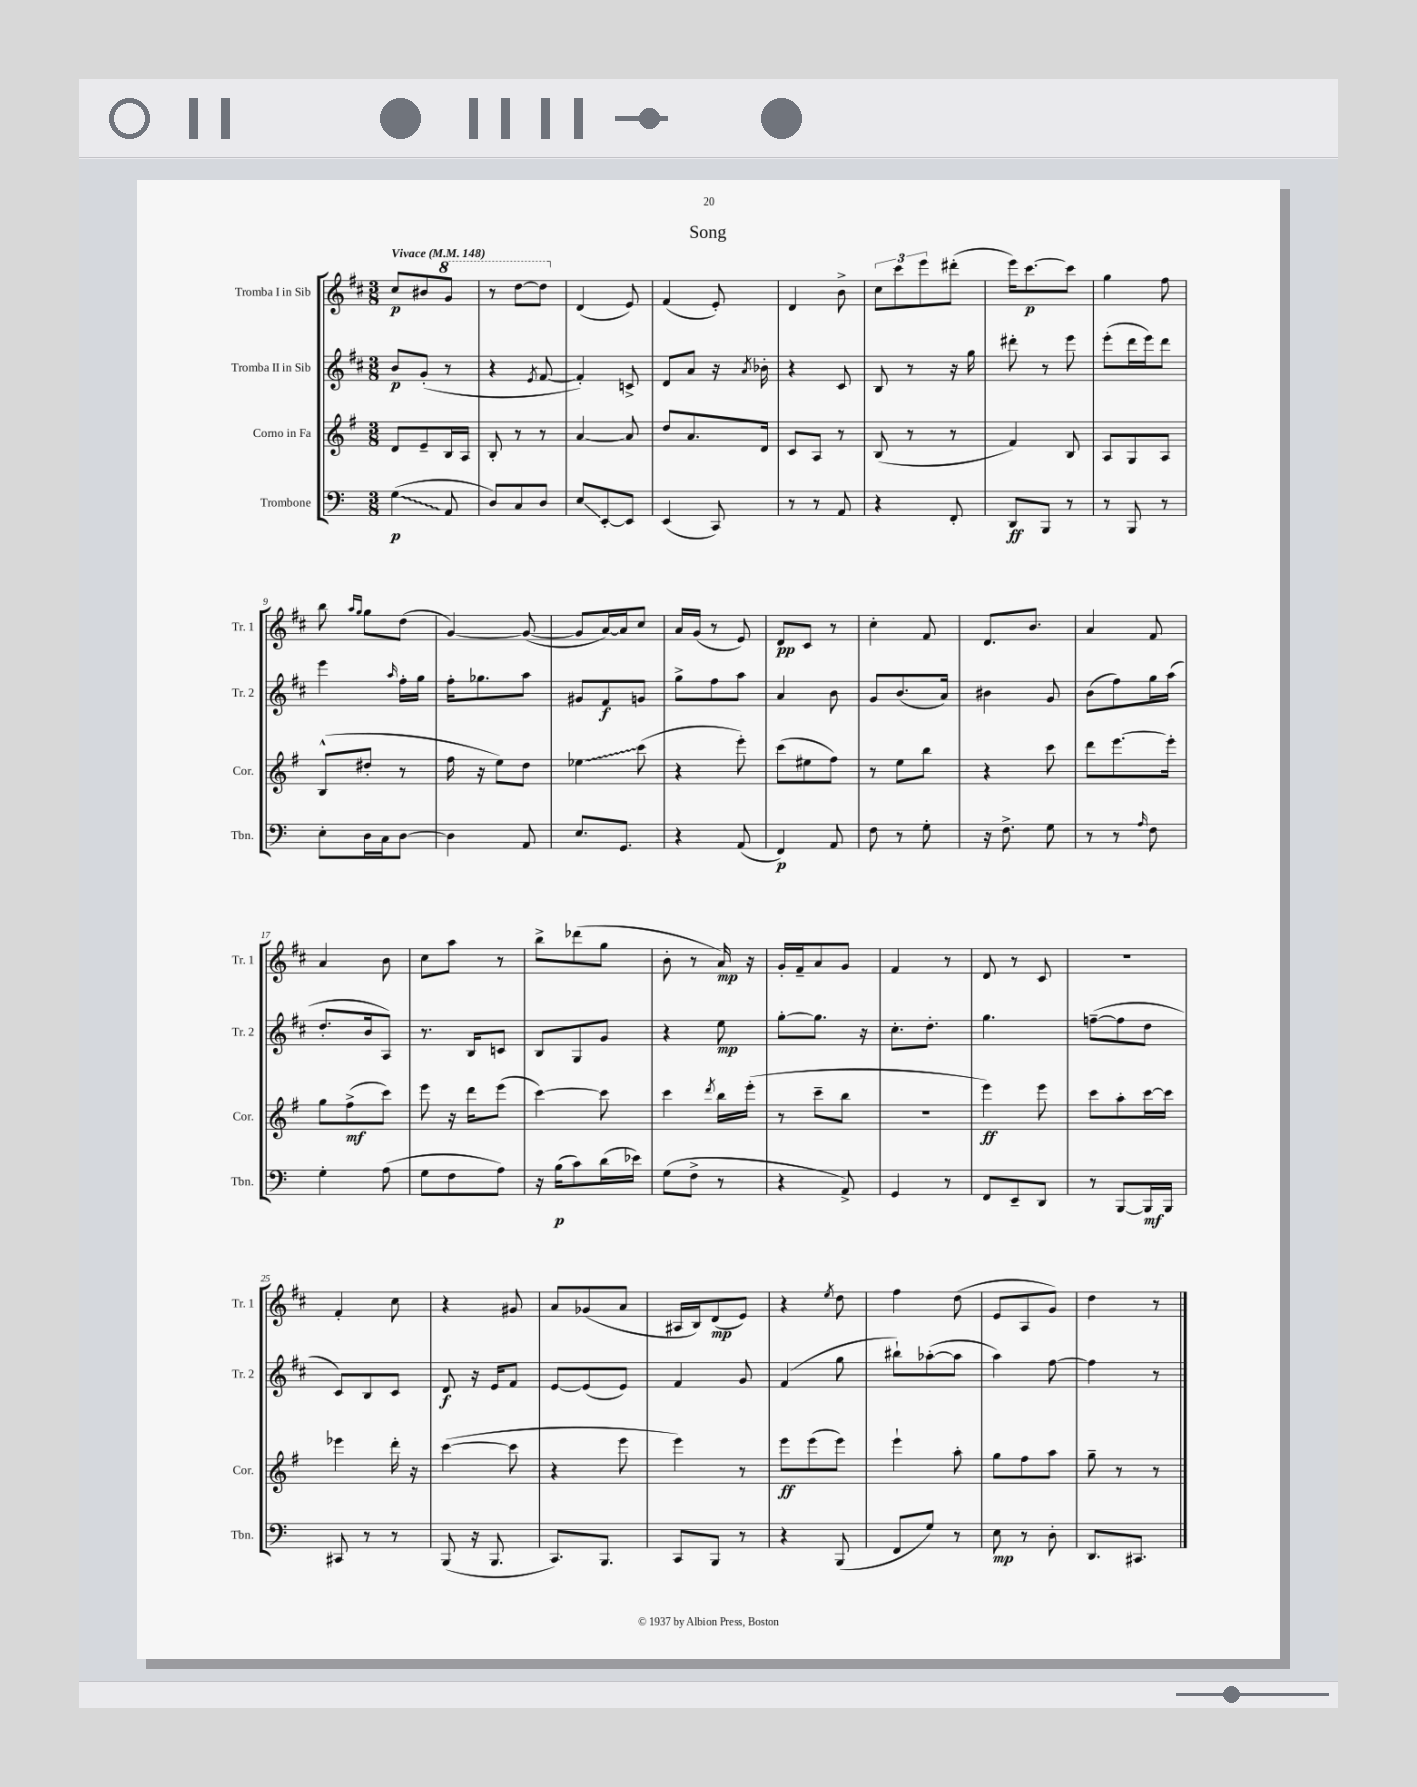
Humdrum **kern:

**kern	**kern	**kern	**kern
*staff4	*staff3	*staff2	*staff1
*clefF4	*clefG2	*clefG2	*clefG2
*k[]	*k[f#]	*k[f#c#]	*k[f#c#]
*M3/8	*M3/8	*M3/8	*M3/8
*MM148	*MM148	*MM148	*MM148
(4G\	8d/L	8b/L	8cc#/L
.	8e~/	(8g'/J	8b#/
8AA/	16B/L	8r	8gg/J
.	16A/JJ	.	.
=	=	=	=
8D/L)	8B'/	4r	8r
8C/	8r	.	[8ddd\L
.	.	8qe/	.
8D/J	8r	[8f#/	8ddd\]J
=	=	=	=
8E/L	[4a/	4f#'/])	(4d/
[8EE'/	.	.	.
8EE/]J	8a/]	8c^/	8e/)
=	=	=	=
(4EE/	8dd/L	8d/L	(4f#/
.	8.a/	8a/J	.
8CC/)	.	16r	8e'/)
.	.	8qa/	.
.	16d/Jk	16b-'\	.
=	=	=	=
8r	8c/L	4r	4d/
8r	8A/J	.	.
8AA/	8r	8c#/	8b^\
=	=	=	=
4r	(8B/	8B/	12cc#\L
.	.	.	12ccc#\
.	8r	8r	.
.	.	.	12eee\
8FF'/	8r	16r	(8ddd#'\J
.	.	16gg\	.
=	=	=	=
8DD/L	4f#/)	8ddd#'\	16eee\LK)
.	.	.	[8.ccc#\
8BBB/J	.	8r	.
8r	8B/	8eee\	8ccc#\]J
=	=	=	=
8r	8A/L	(8eee'\L	4gg\
8BBB/	8G/	16ddd\L	.
.	.	16eee\J)	.
8r	8A/J	8ddd\J	8ff#\
=	=	=	=
8E'\L	(8B^^/L	4eee\	8bb\
.	.	.	16qqaa/LL
.	.	.	16qqgg/JJ
16D\L	8dd#'/J	.	8gg\L
16C\J	.	.	.
.	.	16qqaa/	.
[8D\J	8r	16ff#'\LL	(8dd\J
.	.	16gg\JJ	.
=	=	=	=
4D\]	16ff#\	16ff#'\LK	[4g/)
.	16r	8.gg-\	.
.	8ee\L)	.	.
8AA/	8dd\J	8aa\J	(8g/_
=	=	=	=
8.E/L	4ee-\	8g#/L	8g/]L
.	.	8f#/	[16a/L)
8.GG/J	.	.	16a/]J
.	(8ccc\	8g/J	8cc#/J
=	=	=	=
4r	4r	8gg^\L	16a/LL
.	.	.	(16g/JJ
.	.	8ff#\	8r
(8AA/	8eee'\)	8aa\J	8e/)
=	=	=	=
4FF/)	(8ccc\L	4a/	8d/L
.	8ee#\	.	8c#/J
8AA/	8ff#\J)	8b\	8r
=	=	=	=
8F\	8r	8g/L	4cc#'\
8r	8ee\L	(8.b/	.
8G'\	8bb\J	.	8f#/
.	.	16a/Jk)	.
=	=	=	=
16r	4r	4b#\	8.d/L
8.F^\	.	.	.
.	.	.	8.b/J
8G\	8ccc\	8g/	.
=	=	=	=
8r	8ddd\L	(8b\L	4a/
8r	[8.eee\	8ff#\)	.
16qqA/	.	.	.
8F\	.	16gg\L	8f#/
.	16eee'\]Jk	(16aa\JJ	.
=	=	=	=
4G'\	8gg\L	8.dd'/L	4a/
.	(8ff#^\	.	.
.	.	16b/k	.
(8A\	8ccc\J)	8A/J)	8b\
=	=	=	=
8G\L	8eee\	8.r	8cc#\L
8F\	16r	.	8aa\J
.	16ddd\LK	16B/LK	.
8A\J)	(8eee\J	8c/J	8r
=	=	=	=
16r	[4ccc\)	8B/L	8bb^\L
(16B\LK	.	.	.
8c\)	.	8G/	(8ddd-\
(16d\L	8ccc\]	8g/J	8gg\J
16e-\JJ)	.	.	.
=	=	=	=
(8G\L	4ccc\	4r	8b'\
8F^\J	.	.	8r
.	8qddd/	.	.
8r	16bb\LL	8ee\	16a/)
.	(16eee'\JJ	.	16r
=	=	=	=
4r	8r	[8gg'\L	16g'/LL
.	.	.	16f#~/J
.	8ccc~\L	8.gg\]J	8a/
8AA^/)	8bb\J	.	8g/J
.	.	16r	.
=	=	=	=
4GG/	4.r	8.cc#'\L	4f#/
.	.	8.dd'\J	.
8r	.	.	8r
=	=	=	=
8FF/L	4eee\)	4.gg\	8d/
8EE~/	.	.	8r
8DD/J	8eee\	.	8c#/
=	=	=	=
8r	8ccc\L	([8ff~\L	4.r
[8BBB/L	8aa'\	8ff\]	.
16BBB/]L	[16ccc\L	8dd\J	.
16BBB/JJ	16ccc\]JJ	.	.
=	=	=	=
8CC#/	4eee-\	8c#/L)	4f#'/
8r	.	8B/	.
8r	16ddd'\	8c#/J	8cc#\
.	16r	.	.
=	=	=	=
(8BBB/	([4ccc\	8d/	4r
16r	.	16r	.
8.BBB/	.	16e/LK	.
.	8ccc\]	8f#/J	8g#/
=	=	=	=
8.CC/L)	4r	[8e/L	8a/L
.	.	(8e/]	(8g-/
8.BBB/J	.	.	.
.	8eee\	8e/J)	8a/J
=	=	=	=
8CC/L	4eee\)	4f#/	16A#/LL
.	.	.	16B/J)
8BBB/J	.	.	(8d/
8r	8r	8g/	8e/J)
=	=	=	=
4r	8eee\L	(4f#/	4r
.	(8eee\	.	.
.	.	.	8qee/
(8BBB/	8eee\J)	8gg\	8dd\
=	=	=	=
8FF/L	4eee`\	8bb#`\L)	4ff#\
8G/J)	.	([8aa-'\	.
8r	8aa'\	8aa-\]J	(8dd\
=	=	=	=
8E\	8gg\L	4aa\)	8e/L
8r	8ff#\	.	8A/
8D'\	8aa\J	[8ff#\	8g/J)
=	=	=	=
8.DD/L	8gg~\	4ff#\]	4dd\
.	8r	.	.
8.CC#/J	.	.	.
.	8r	8r	8r
==	==	==	==
*-	*-	*-	*-
